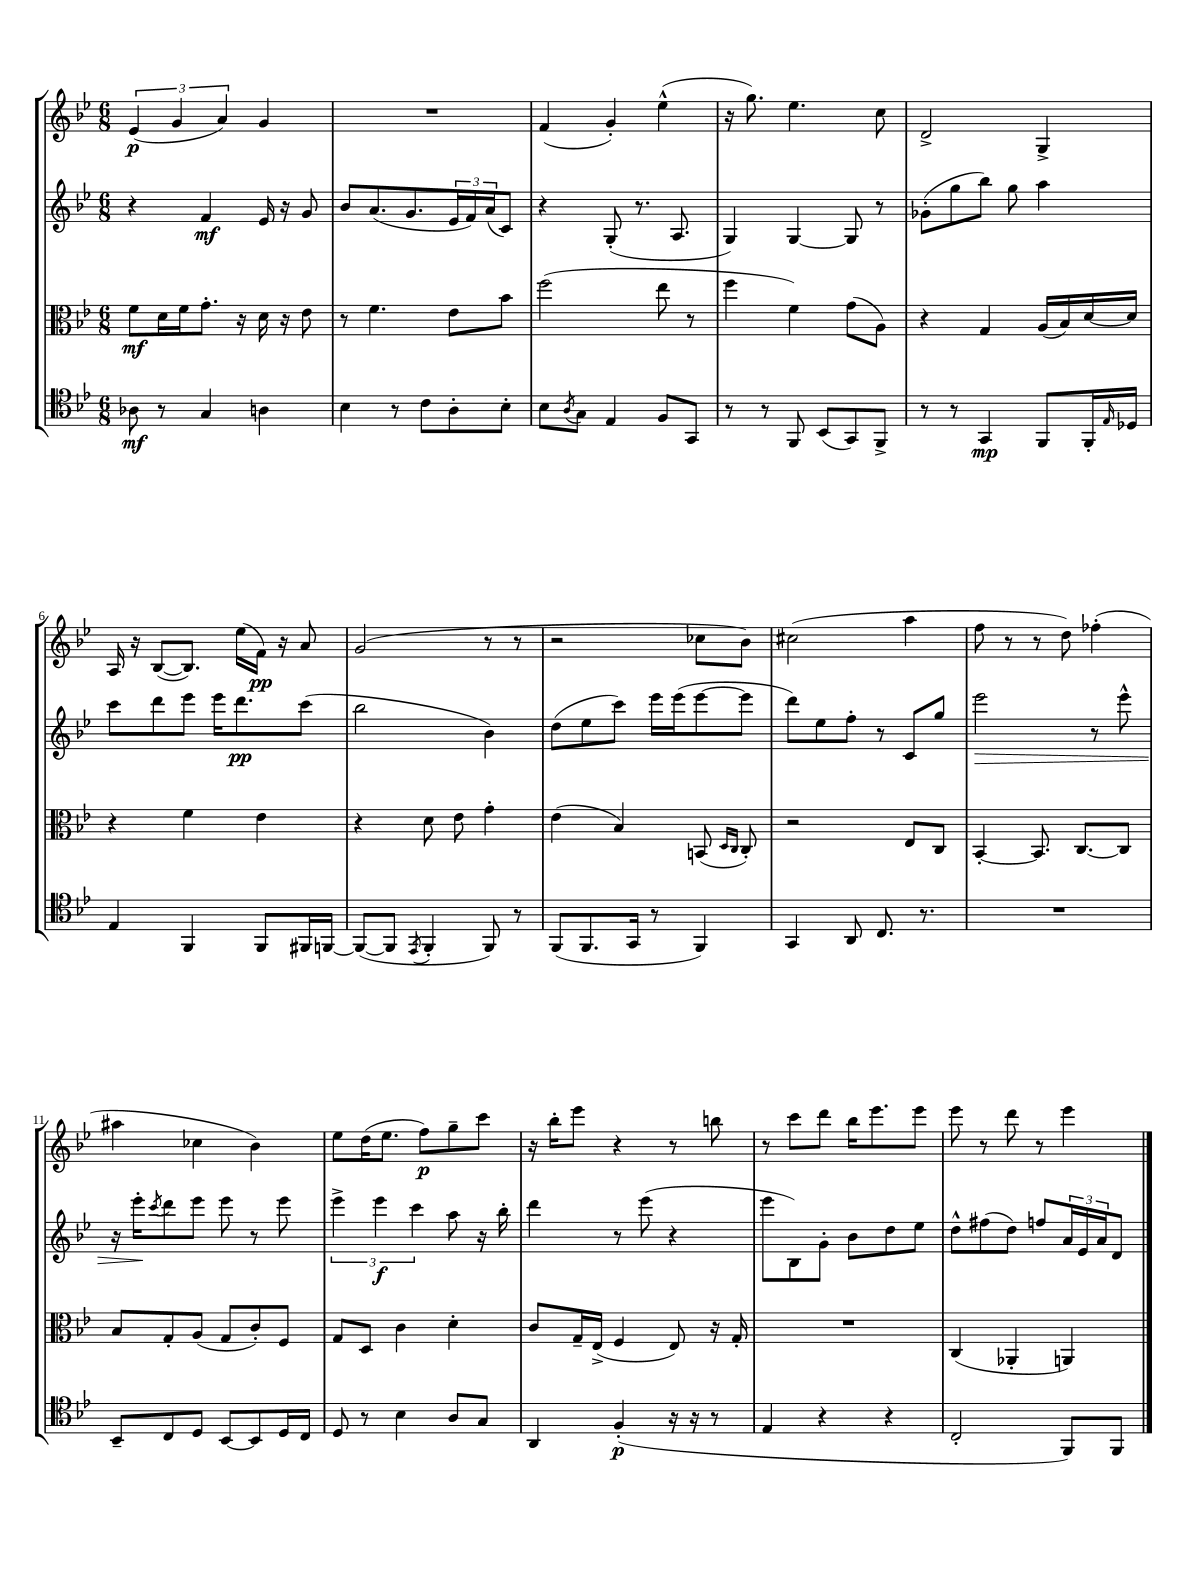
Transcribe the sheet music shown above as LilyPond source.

<<
\new StaffGroup <<
\new Staff = "s0" {
    \clef treble \key bes \major \numericTimeSignature \time 6/8
    \tuplet 3/2 { ees'4\p( g'4 a'4) } g'4 |
    R2. |
    f'4( g'4-.) ees''4-^( |
    r16 g''8.) ees''4. c''8 |
    d'2-> g4-> |
    a16 r16 bes8~( bes8.) ees''16( f'16\pp) r16 a'8 |
    g'2( r8 r8 |
    r2 ces''8 bes'8) |
    cis''2( a''4 |
    f''8 r8 r8 d''8) fes''4-.( |
    ais''4 ces''4 bes'4) |
    ees''8 d''16( ees''8. f''8\p) g''8-- c'''8 |
    r16 bes''16-. ees'''8 r4 r8 b''8 |
    r8 c'''8 d'''8 bes''16 ees'''8. ees'''8 |
    ees'''8 r8 d'''8 r8 ees'''4 \bar "|." |
}
\new Staff = "s1" {
    \clef treble \key bes \major \numericTimeSignature \time 6/8
    r4 f'4\mf ees'16 r16 g'8 |
    bes'8 a'8.( g'8. \tuplet 3/2 { ees'16 f'16) a'16( } c'8) |
    r4 g8-.( r8. a8. |
    g4) g4~ g8 r8 |
    ges'8-.( g''8 bes''8) g''8 a''4 |
    c'''8 d'''8 ees'''8 ees'''16 d'''8.\pp c'''8( |
    bes''2 bes'4) |
    d''8( ees''8 c'''8) ees'''16 ees'''16( ees'''8~ ees'''8 |
    d'''8) ees''8 f''8-. r8 c'8 g''8 |
    ees'''2\> r8 ees'''8-^ |
    r16 ees'''16-.\! \acciaccatura { c'''8 } d'''8 ees'''8 ees'''8 r8 ees'''8 |
    \tuplet 3/2 { ees'''4-> ees'''4\f c'''4 } a''8 r16 bes''16-. |
    d'''4 r8 ees'''8( r4 |
    ees'''8 bes8) g'8-. bes'8 d''8 ees''8 |
    d''8-^ fis''8( d''8) f''8 \tuplet 3/2 { a'16 ees'16 a'16 } d'8 \bar "|." |
}
\new Staff = "s2" {
    \clef alto \key bes \major \numericTimeSignature \time 6/8
    f'8\mf d'16 f'16 g'8.-. r16 d'16 r16 ees'8 |
    r8 f'4. ees'8 bes'8 |
    f''2( ees''8 r8 |
    f''4 f'4) g'8( a8) |
    r4 g4 a16( bes16) d'16~ d'16 |
    r4 f'4 ees'4 |
    r4 d'8 ees'8 g'4-. |
    ees'4( bes4) b,8( \grace { d16 c16 } c8-.) |
    r2 ees8 c8 |
    bes,4~-. bes,8. c8.~ c8 |
    bes8 g8-. a8( g8 c'8-.) f8 |
    g8 d8 c'4 d'4-. |
    c'8 g16-- ees16->( f4 ees8) r16 g16-. |
    R2. |
    c4( aes,4-. a,4) \bar "|." |
}
\new Staff = "s3" {
    \clef tenor \key bes \major \numericTimeSignature \time 6/8
    aes8\mf r8 g4 a4 |
    bes4 r8 c'8 a8-. bes8-. |
    bes8 \acciaccatura { a8 } g8 ees4 f8 g,8 |
    r8 r8 f,8 bes,8( g,8) f,8-> |
    r8 r8 g,4\mp f,8 f,16-. \grace { ees16 } des16 |
    ees4 f,4 f,8 fis,16 f,16~ |
    f,8~( f,8 \acciaccatura { ees,8 } f,4-. f,8) r8 |
    f,8( f,8. g,16 r8 f,4) |
    g,4 a,8 c8. r8. |
    R2. |
    bes,8-- c8 d8 bes,8~ bes,8 d16 c16 |
    d8 r8 bes4 a8 g8 |
    a,4 f4-.\p( r16 r16 r8 |
    ees4 r4 r4 |
    c2-. f,8) f,8 \bar "|." |
}
>>
>>
